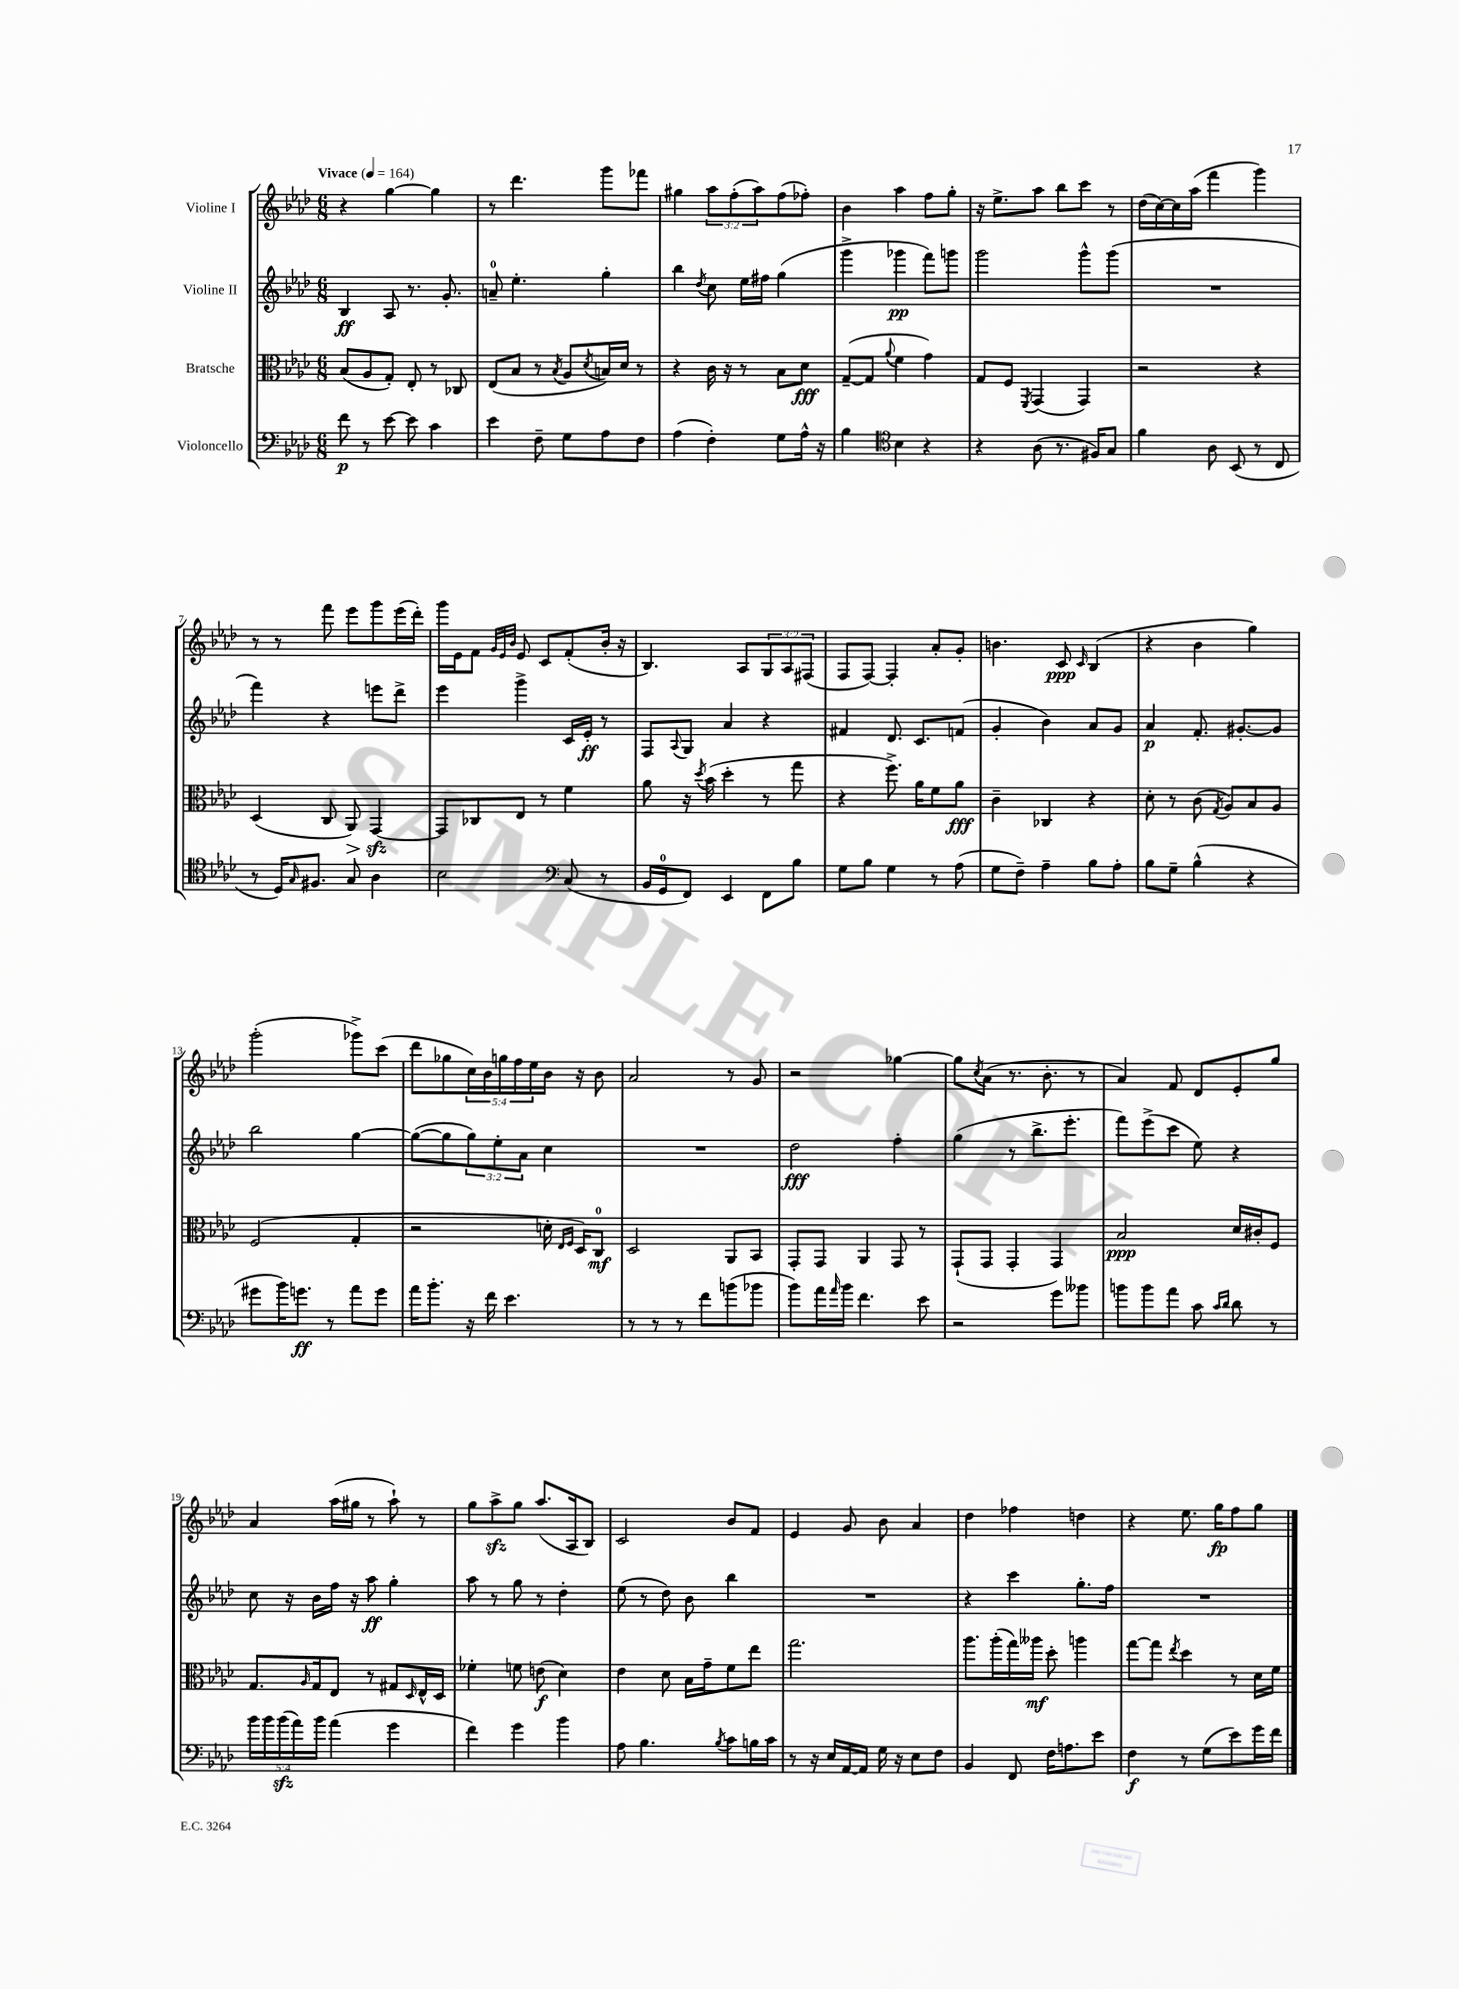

**kern	**dynam	**kern	**dynam	**kern	**dynam	**kern	**dynam
*part4	*part4	*part3	*part3	*part2	*part2	*part1	*part1
*staff4	*staff4	*staff3	*staff3	*staff2	*staff2	*staff1	*staff1
*I"Violoncello	*	*I"Bratsche	*	*I"Violine II	*	*I"Violine I	*
*clefF4	*	*clefC3	*	*clefG2	*	*clefG2	*
*k[b-e-a-d-]	*	*k[b-e-a-d-]	*	*k[b-e-a-d-]	*	*k[b-e-a-d-]	*
*M6/8	*	*M6/8	*	*M6/8	*	*M6/8	*
*MM164	*	*MM164	*	*MM164	*	*MM164	*
=1	=1	=1	=1	=1	=1	=1	=1
!	!	!	!	!	!	!LO:TX:a:B:t=Vivace	!
8f\	p	(8B-/L	.	4B-/	ff	4r	.
8r	.	8A-/	.	.	.	.	.
[8e-\	.	8G'/J)	.	8A-/	.	[4gg\	.
8e-\]	.	8E-'/	.	8.r	.	.	.
4c\	.	8r	.	.	.	4gg\]	.
.	.	.	.	8.g'/	.	.	.
.	.	8C-X/	.	.	.	.	.
=2	=2	=2	=2	=2	=2	=2	=2
4e-\	.	(8E-/L	.	8an~/	.	8r	.
.	.	8B-/J	.	4.ee-'\	.	4.ddd-\	.
8F~\	.	8r	.	.	.	.	.
.	.	8qB-/	.	.	.	.	.
8G\L	.	8A-/L	.	.	.	.	.
.	.	8qd-/	.	.	.	.	.
8A-\	.	16Bn/L)	.	4gg'\	.	8ggg\L	.
.	.	16d-/JJ	.	.	.	.	.
8F\J	.	8r	.	.	.	8fff-X\J	.
=3	=3	=3	=3	=3	=3	=3	=3
(4A-\	.	4r	.	4bb-\	.	4gg#X\	.
.	.	.	.	8qdd-/	.	.	.
4F'\)	.	16c\	.	8cc\	.	12aa-\L	.
.	.	16r	.	.	.	.	.
.	.	.	.	.	.	(12ff'\	.
.	.	8r	.	16ee-\LL	.	.	.
.	.	.	.	.	.	12aa-\)	.
.	.	.	.	16ff#X\JJ	.	.	.
8G\L	.	8B-\L	.	(4gg\	.	(8ff\	.
16A-^^\Jk	.	8d-\J	fff	.	.	8ff-X'\J)	.
16r	.	.	.	.	.	.	.
=4	=4	=4	=4	=4	=4	=4	=4
4B-\	.	([8G~/L	.	4ggg^\	.	4b-\	.
.	.	8G/J]	.	.	.	.	.
*clefC4	*	*	*	*	*	*	*
.	.	8qqa-/	.	.	.	.	.
4B-\	.	4f\	.	4ggg-X\	pp	4aa-\	.
4r	.	4g\)	.	8fff\L)	.	8ff\L	.
.	.	.	.	8gggn\J	.	8gg'\J	.
=5	=5	=5	=5	=5	=5	=5	=5
4r	.	8G/L	.	2ggg\	.	16r	.
.	.	.	.	.	.	8.ee-^\L	.
.	.	8F/J	.	.	.	.	.
.	.	8qFF/	.	.	.	.	.
(8A-\	.	(4GG/	.	.	.	8aa-\J	.
8.r	.	.	.	.	.	8bb-\L	.
.	.	4GG/)	.	8ggg^^\L	.	8ccc\J	.
16F#X/KL)	.	.	.	.	.	.	.
8G/J	.	.	.	(8ggg\J	.	8r	.
=6	=6	=6	=6	=6	=6	=6	=6
4f\	.	2r	.	2.r	.	(16dd-\LL	.
.	.	.	.	.	.	[16cc\)	.
.	.	.	.	.	.	16cc\]	.
.	.	.	.	.	.	(16aa-\JJ	.
8A-\	.	.	.	.	.	4fff\	.
(8BB-/	.	.	.	.	.	.	.
8r	.	4r	.	.	.	4ggg\)	.
8C/	.	.	.	.	.	.	.
!!LO:LB:g=z
=7	=7	=7	=7	=7	=7	=7	=7
8r	.	(4D-/	.	4fff\)	.	8r	.
16D-/KL)	.	.	.	.	.	8r	.
16qqG/	.	.	.	.	.	.	.
8.F#X/J	.	.	.	.	.	.	.
.	.	8C/	.	4r	.	8fff\	.
!	!	!	!LO:HP:b	!	!	!	!
8G/	.	8AA-/)	>	.	.	8eee-\L	.
4A-\	.	[4GGzz/	.	8eeen\L	.	8ggg\	.
.	.	.	.	8ddd-^\J	.	(16eee-\L	.
.	.	.	.	.	.	16ddd-'\JJ)	.
.	.	.	]	.	.	.	.
=8	=8	=8	=8	=8	=8	=8	=8
2B-\	.	8GG/L]	.	4eee-\	.	16ggg\LL	.
.	.	.	.	.	.	16e-\J	.
.	.	8C-X/	.	.	.	8f\J	.
.	.	.	.	.	.	32qqg/LLL	.
.	.	.	.	.	.	32qqe-/	.
.	.	.	.	.	.	32qqb-/JJJ	.
.	.	8E-/J	.	4ggg^\	.	8e-/	.
.	.	8r	.	.	.	8c/L	.
*clefF4	*	*	*	*	*	*	*
(8C/	.	4f\	.	16c/LL	.	(8f'/	.
.	.	.	.	16e-'/JJ	ff	.	.
8r	.	.	.	8r	.	16b-'/Jk	.
.	.	.	.	.	.	16r	.
=9	=9	=9	=9	=9	=9	=9	=9
16BB-/LL	.	8a-\	.	8F/L	.	4.B-/)	.
16GG/J	.	.	.	.	.	.	.
.	.	.	.	8qqA-/	.	.	.
8FF/J)	.	16r	.	8G/J	.	.	.
.	.	8qdd-/	.	.	.	.	.
.	.	(16b-\	.	.	.	.	.
4EE-/	.	4dd-'\	.	4a-/	.	.	.
.	.	.	.	.	.	8A-/L	.
8FF\L	.	8r	.	4r	.	12G/	.
.	.	.	.	.	.	12A-/	.
8B-\J	.	8gg\	.	.	.	.	.
.	.	.	.	.	.	(12F#X/J	.
=10	=10	=10	=10	=10	=10	=10	=10
8G\L	.	4r	.	4f#X/	.	8F/L	.
8B-\J	.	.	.	.	.	[8F/J)	.
4G\	.	8.ff^\)	.	8.d-/	.	4F'/]	.
.	.	16a-\KL	.	8.c/L	.	.	.
8r	.	8f\	.	.	.	8a-'/L	.
(8A-\	.	8a-\J	fff	(8fn/J	.	8g'/J	.
=11	=11	=11	=11	=11	=11	=11	=11
8G\L	.	4c~\	.	4g'/	.	4.bn\	.
8F~\J)	.	.	.	.	.	.	.
4A-~\	.	4C-X/	.	4b-\)	.	.	.
.	.	.	.	.	.	8c/	ppp
.	.	.	.	.	.	16qqc/	.
8B-\L	.	4r	.	8a-/L	.	(4B-/	.
8A-'\J	.	.	.	8g/J	.	.	.
=12	=12	=12	=12	=12	=12	=12	=12
8B-\L	.	8d-'\	.	4a-/	p	4r	.
8G~\J	.	8r	.	.	.	.	.
(4B-^^\	.	(8c\	.	8.f'/	.	4b-\	.
.	.	8qG/	.	.	.	.	.
.	.	8A-/L)	.	.	.	.	.
.	.	.	.	[8.g#X'/L	.	.	.
4r	.	8B-/	.	.	.	4gg\)	.
.	.	8A-/J	.	8g#/J]	.	.	.
!!LO:LB:g=z
=13	=13	=13	=13	=13	=13	=13	=13
8g#X\L	.	(2F/	.	2bb-\	.	(2ggg'\	.
16b-\K)	.	.	.	.	.	.	.
8.gn\J	ff	.	.	.	.	.	.
8r	.	.	.	.	.	.	.
8a-\L	.	4G'/	.	[4gg\	.	8ggg-X^\L)	.
8g\J	.	.	.	.	.	(8ccc\J	.
=14	=14	=14	=14	=14	=14	=14	=14
16a-\KL	.	2r	.	(8gg\L_	.	8ddd-\L	.
8.b-'\J	.	.	.	.	.	.	.
.	.	.	.	8gg\]	.	8gg-X\	.
16r	.	.	.	12gg\)	.	20cc\L)	.
.	.	.	.	.	.	20b-\	.
16f\	.	.	.	.	.	.	.
.	.	.	.	12ee-'\	.	.	.
.	.	.	.	.	.	20ggn\	.
4.e-\	.	.	.	.	.	.	.
.	.	.	.	.	.	20ff\	.
.	.	.	.	12a-\J	.	.	.
.	.	.	.	.	.	20ee-\	.
.	.	16dn'\	.	4cc\	.	16b-\JJ	.
.	.	16qqE-/LL	.	.	.	.	.
.	.	16qqF/JJ	.	.	.	.	.
.	.	16D-/KL)	.	.	.	16r	.
.	.	8C/J	mf	.	.	8b-\	.
=15	=15	=15	=15	=15	=15	=15	=15
8r	.	2D-/	.	2.r	.	2a-/	.
8r	.	.	.	.	.	.	.
8r	.	.	.	.	.	.	.
8f\L	.	.	.	.	.	.	.
(8bn\	.	8AA-/L	.	.	.	8r	.
8b-X\J	.	8BB-/J	.	.	.	8g/	.
=16	=16	=16	=16	=16	=16	=16	=16
8b-\L)	.	8GG'/L	.	2dd-\	fff	2r	.
16a-\L	.	8GG/J	.	.	.	.	.
16qqa-/	.	.	.	.	.	.	.
16b-\JJ	.	.	.	.	.	.	.
4.f\	.	4AA-/	.	.	.	.	.
.	.	8GG/	.	4ff'\	.	[4gg-X\	.
8e-\	.	8r	.	.	.	.	.
=17	=17	=17	=17	=17	=17	=17	=17
2r	.	(8GG`/L	.	(4gg\	.	8gg-\L]	.
.	.	.	.	.	.	8qcc/	.
.	.	8GG/J	.	.	.	(8a-\J	.
.	.	4GG'/	.	8r	.	8.r	.
.	.	.	.	8.bb-^\L	.	.	.
.	.	.	.	.	.	8.b-'\	.
8g\L	.	4GG/)	.	.	.	.	.
.	.	.	.	8.eee-'\J	.	.	.
8b--X\J	.	.	.	.	.	8r	.
=18	=18	=18	=18	=18	=18	=18	=18
8bn\L	.	2B-/	ppp	8fff\L)	.	4a-/)	.
8b\	.	.	.	(8eee-^\	.	.	.
8a-\J	.	.	.	8ccc\J	.	8f/	.
8c\	.	.	.	8ee-\)	.	8d-/L	.
16qqc/LL	.	.	.	.	.	.	.
16qqd-/JJ	.	.	.	.	.	.	.
8d-\	.	16d-/LL	.	4r	.	8e-'/	.
.	.	16c#X'/J	.	.	.	.	.
8r	.	8F/J	.	.	.	8gg/J	.
!!LO:LB:g=z
=19	=19	=19	=19	=19	=19	=19	=19
20b-\LL	.	8.G/L	.	8cc\	.	4a-/	.
20b-\	.	.	.	.	.	.	.
(20b-zz\	.	.	.	.	.	.	.
.	.	.	.	16r	.	.	.
20a-\)	.	.	.	.	.	.	.
.	.	16qqA-/	.	.	.	.	.
.	.	16G/k	.	16b-\LL	.	.	.
20b-\JJ	.	.	.	.	.	.	.
(4a-\	.	8E-/J	.	16ff\JJ	.	(16aa-\LL	.
.	.	.	.	16r	.	16gg#X\JJ	.
.	.	8r	.	8aa-\	ff	8r	.
4g\	.	8G#X/L	.	4gg'\	.	8aa-`\)	.
.	.	16qqD-/	.	.	.	.	.
.	.	16E-^^/L	.	.	.	8r	.
.	.	16D-/JJ	.	.	.	.	.
=20	=20	=20	=20	=20	=20	=20	=20
4f\)	.	4f-X'\	.	8aa-\	.	8gg\L	.
.	.	.	.	8r	.	8aa-zz^\	.
4g\	.	8fn\	.	8gg\	.	8gg\J	.
.	.	(8en\	f	8r	.	(8.aa-/L	.
4b-\	.	4d-\)	.	4dd-'\	.	.	.
.	.	.	.	.	.	16A-/k	.
.	.	.	.	.	.	8B-/J)	.
=21	=21	=21	=21	=21	=21	=21	=21
8A-\	.	4e-\	.	(8ee-\	.	2c/	.
4.B-\	.	.	.	8r	.	.	.
.	.	8d-\	.	8dd-\)	.	.	.
.	.	16B-\LL	.	8b-\	.	.	.
.	.	16g~\J	.	.	.	.	.
8qB-/	.	.	.	.	.	.	.
8c\L	.	8f\	.	4bb-\	.	8b-/L	.
16Bn\L	.	8ee-\J	.	.	.	8f/J	.
16c\JJ	.	.	.	.	.	.	.
=22	=22	=22	=22	=22	=22	=22	=22
8r	.	2.gg\	.	2.r	.	4e-/	.
16r	.	.	.	.	.	.	.
16E-/LL	.	.	.	.	.	.	.
[16AA-/	.	.	.	.	.	8g/	.
16AA-/JJ]	.	.	.	.	.	.	.
16G\	.	.	.	.	.	8b-\	.
16r	.	.	.	.	.	.	.
8E-\L	.	.	.	.	.	4a-/	.
8F\J	.	.	.	.	.	.	.
=23	=23	=23	=23	=23	=23	=23	=23
4BB-/	.	8.aa-\L	.	4r	.	4dd-\	.
.	.	(16aa-'\L	.	.	.	.	.
8FF/	.	16gg\)	.	4ccc\	.	4ff-X\	.
.	.	16aa--X\JJ	mf	.	.	.	.
16F\KL	.	8dd-'\	.	.	.	.	.
8.An\	.	.	.	.	.	.	.
.	.	4aan\	.	8.gg'\L	.	4ddn\	.
8e-\J	.	.	.	.	.	.	.
.	.	.	.	16ff\Jk	.	.	.
=24	=24	=24	=24	=24	=24	=24	=24
4F\	f	[8gg\L	.	2.r	.	4r	.
.	.	8gg\J]	.	.	.	.	.
.	.	8qee-/	.	.	.	.	.
8r	.	4dd-\	.	.	.	8.ee-\	.
(8G\L	.	.	.	.	.	.	.
.	.	.	.	.	.	16gg\KL	fp
8e-\)	.	8r	.	.	.	8ff\	.
16g\L	.	16d-\LL	.	.	.	8gg\J	.
16f\JJ	.	16f\JJ	.	.	.	.	.
==	==	==	==	==	==	==	==
*-	*-	*-	*-	*-	*-	*-	*-
